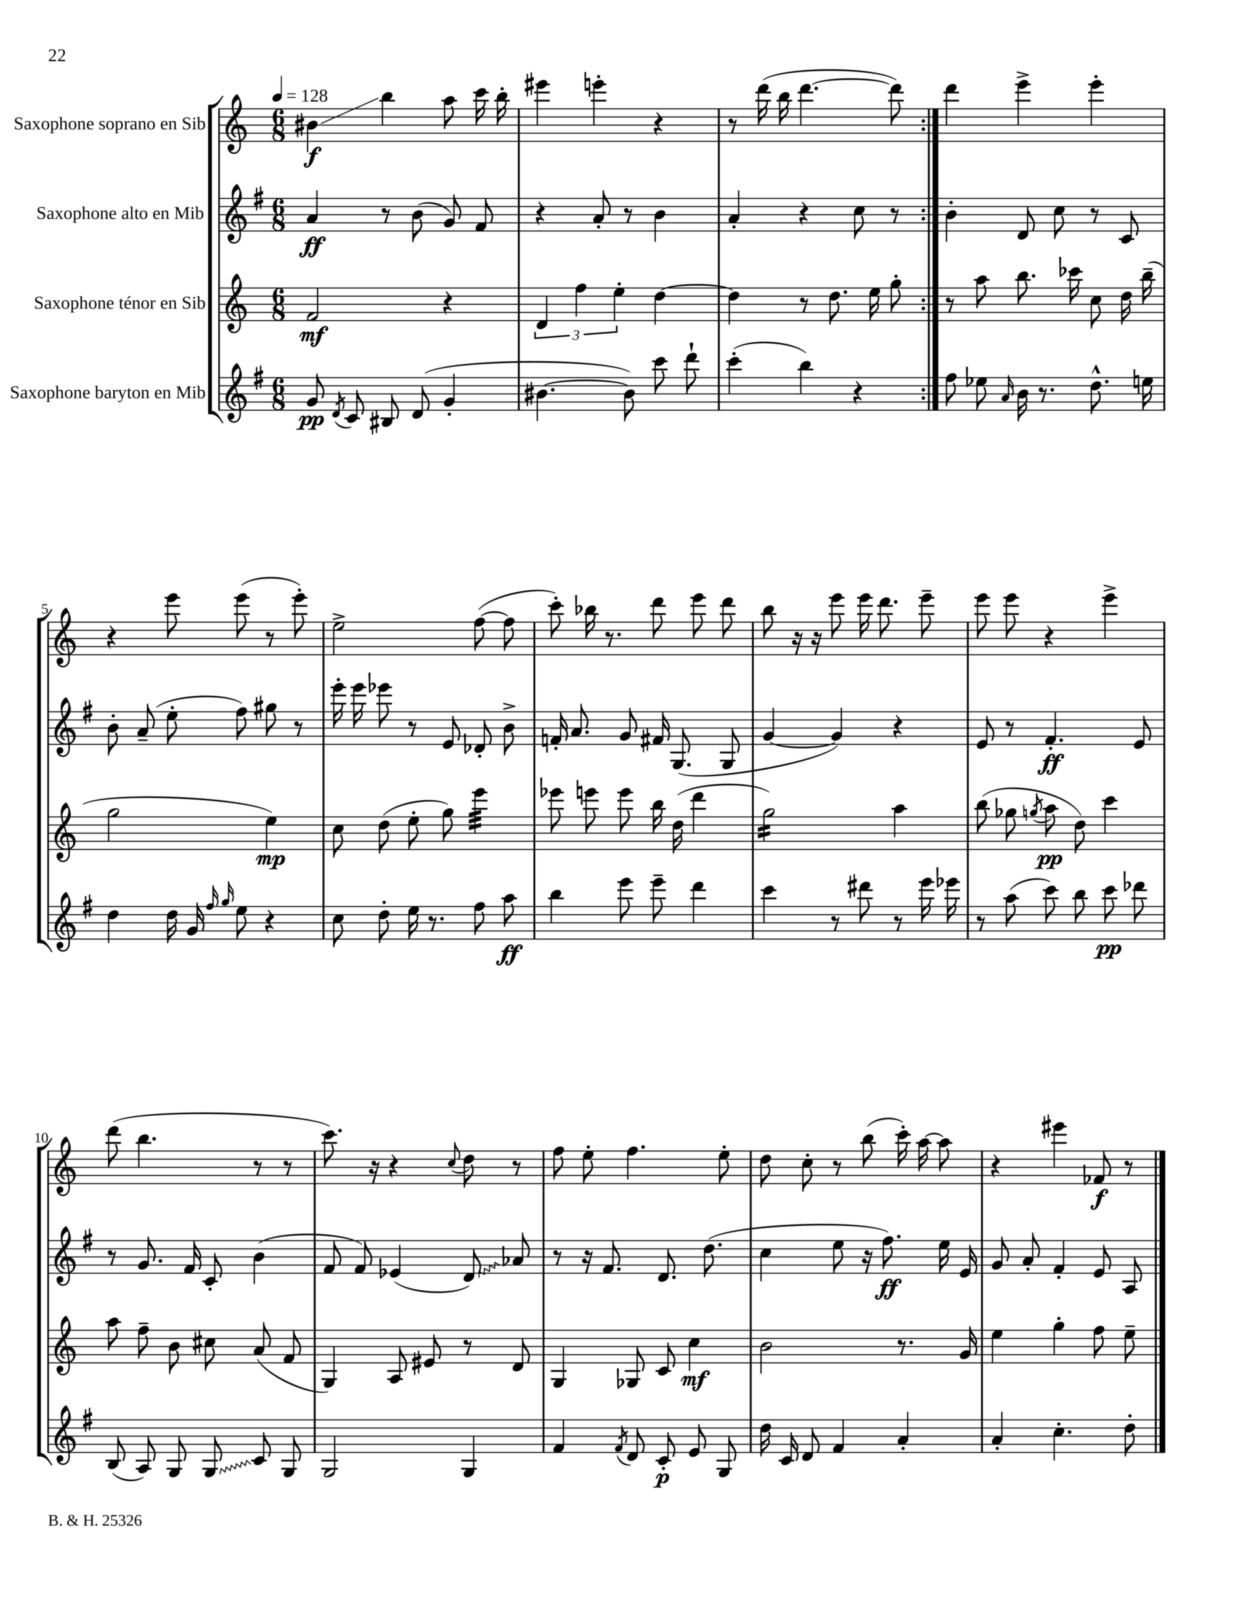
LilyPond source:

<<
\new StaffGroup <<
\new Staff = "s0" \with { instrumentName = "Saxophone soprano en Sib" } {
    \clef treble \key c \major \numericTimeSignature \time 6/8 \tempo 4 = 128
    \autoBeamOff \repeat volta 2 { bis'4\glissando\f b''4 a''8 c'''16 b''16-. |
    eis'''4 e'''4-. r4 |
    r8 d'''16( b''16 d'''4.~ d'''8) | }
    d'''4 e'''4-> e'''4-. |
    r4 e'''8 e'''8( r8 e'''8-.) |
    e''2-> f''8~( f''8 |
    c'''8-.) bes''16 r8. d'''8 e'''8 d'''8 |
    b''8 r16 r16 e'''8 e'''16 d'''8. e'''8-- |
    e'''8 e'''8 r4 e'''4-> |
    d'''8( b''4. r8 r8 |
    c'''8.) r16 r4 \appoggiatura { c''8 } d''8 r8 |
    f''8 e''8-. f''4. e''8-. |
    d''8 c''8-. r8 b''8( c'''16-.) a''16~ a''8 |
    r4 eis'''4 fes'8\f r8 \bar "|." |
}
\new Staff = "s1" \with { instrumentName = "Saxophone alto en Mib" } {
    \clef treble \key g \major \numericTimeSignature \time 6/8
    \autoBeamOff \repeat volta 2 { a'4\ff r8 b'8( g'8) fis'8 |
    r4 a'8-. r8 b'4 |
    a'4-. r4 c''8 r8 | }
    b'4-. d'8 c''8 r8 c'8 |
    b'8-. a'8--( e''8-. fis''8) gis''8 r8 |
    e'''16-. e'''16 ees'''8 r8 e'8 des'8-. b'8-> |
    f'16-. a'8. g'8 fis'16 g8.( g8 |
    g'4~ g'4) r4 |
    e'8 r8 fis'4.-.\ff e'8 |
    r8 g'8. fis'16 c'8-. b'4( |
    fis'8 fis'8) ees'4( \once \override Glissando.style = #'zigzag d'8\glissando) aes'8 |
    r8 r16 fis'8. d'8. d''8.( |
    c''4 e''8 r16 fis''8.\ff) e''16 e'16 |
    g'8 a'8-. fis'4-. e'8 a8 \bar "|." |
}
\new Staff = "s2" \with { instrumentName = "Saxophone ténor en Sib" } {
    \clef treble \key c \major \numericTimeSignature \time 6/8
    \autoBeamOff \repeat volta 2 { f'2\mf r4 |
    \tuplet 3/2 { d'4 f''4 e''4-. } d''4~ |
    d''4 r8 d''8. e''16 g''8-. | }
    r8 a''8 b''8. ces'''16 c''8 d''16 b''16--( |
    g''2 e''4\mp) |
    c''8 d''8( e''8-. g''8) e'''4:32 |
    ees'''8 e'''8 e'''8 b''16 d''16( d'''4 |
    g''2:16) a''4 |
    b''8( ges''8 \acciaccatura { g''8 } a''8\pp d''8) c'''4 |
    a''8 f''8-- b'8 cis''8 a'8( f'8 |
    g4) a8 eis'8 r8 d'8 |
    g4 ges8 c'8 c''4\mf |
    b'2 r8. g'16 |
    e''4 g''4-. f''8 e''8-- \bar "|." |
}
\new Staff = "s3" \with { instrumentName = "Saxophone baryton en Mib" } {
    \clef treble \key g \major \numericTimeSignature \time 6/8
    \autoBeamOff \repeat volta 2 { g'8\pp \acciaccatura { d'8 } c'8 bis8 d'8( g'4-. |
    bis'4.~ bis'8) c'''8 d'''8-! |
    c'''4-.( b''4) r4 | }
    fis''8 ees''8 \grace { a'16 } b'16 r8. d''8.-^ e''16 |
    d''4 d''16 g'16 \grace { fis''16 g''16 } e''8 r4 |
    c''8 d''8-. e''16 r8. fis''8 a''8\ff |
    b''4 e'''8 e'''8-- d'''4 |
    c'''4 r8 dis'''8 r8 e'''16 ees'''16 |
    r8 a''8( c'''8) b''8 c'''8\pp des'''8 |
    b8( a8) g8 \once \override Glissando.style = #'zigzag g8\glissando c'8 g8 |
    g2 g4 |
    fis'4 \acciaccatura { fis'8 } d'8 c'8-.\p e'8 g8 |
    d''16 c'16 d'8 fis'4 a'4-. |
    a'4-. c''4.-. d''8-. \bar "|." |
}
>>
>>
